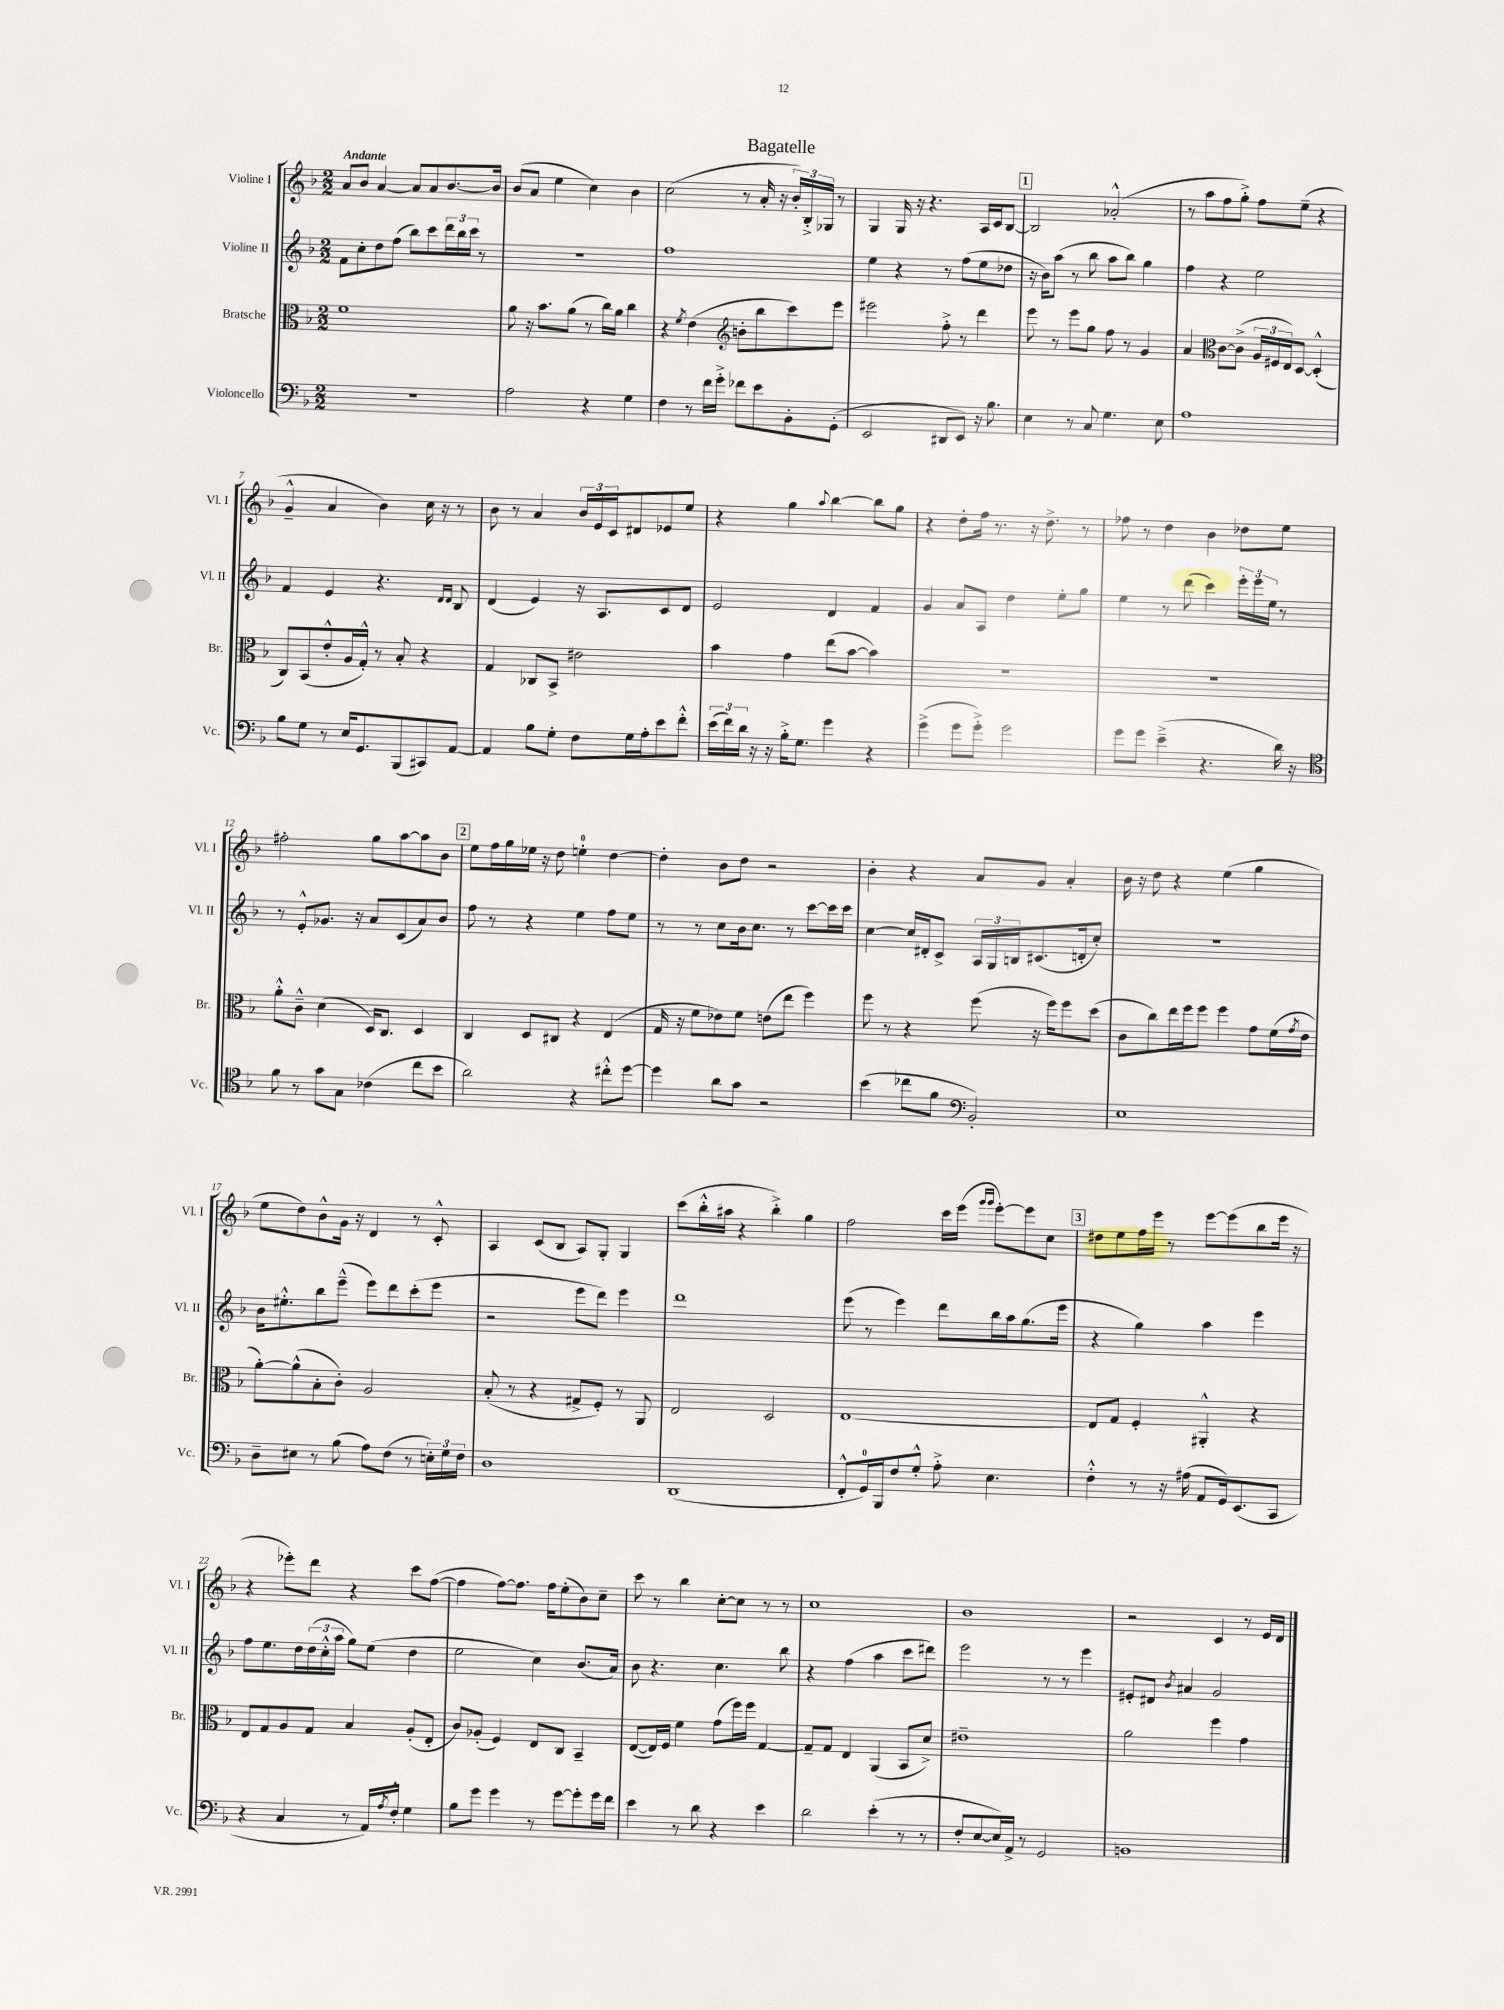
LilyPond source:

\header { title = "Bagatelle" }
<<
\new StaffGroup <<
\new Staff = "s0" \with { instrumentName = "Violine I" shortInstrumentName = "Vl. I" } {
    \clef treble \key f \major \numericTimeSignature \time 2/2 \tempo "Andante"
    a'8 bes'8 a'4~ a'8 a'8 bes'8.~ bes'16 |
    bes'8( a'8 e''4 c''4) bes'4 |
    c''2( r8 a'16-. r16 \tuplet 3/2 { bes'16-.) bes16-.-> ges16 } r8 |
    g4 g16 r16 r4. a16 c'16 bes8~ |
    \mark \markup { \box "1" } bes2 aes'2-.-^( |
    r8 a''8 f''8 g''8-.->) f''8 e''8--( r4 |
    g'4---^ a'4 bes'4) c''16 r16 r8 |
    bes'8 r8 a'4 \tuplet 3/2 { bes'16 e'16 c'16 } dis'8 ees'8 e''8 |
    r4 g''4 \appoggiatura { a''8 } bes''4~ bes''8 g''8 |
    r4 d''8-. f''16 r8. r16 d''8.-> r8 |
    fes''8 r8 d''4 bes'4 des''8 e''8 |
    fis''2-. g''8 a''8~ a''8 bes'8 |
    \mark \markup { \box "2" } e''8 f''16 g''16 ees''16 r16 d''8 e''4-0-. d''4~ |
    d''4-. bes'8 d''8 r2 |
    bes'4-. r4 a'8 g'8 a'4-. |
    bes'16 r16 d''8 r4 e''4( g''4 |
    e''8 d''8) bes'8-^ g'16 r16 d'4 r8 c'8-.-^ |
    a4 c'8( bes8 a8) g8-. g4 |
    c'''8( bes''16-.-^ ais''16 r4 bes''4-.->) g''4 |
    f''2 c'''16 e'''16( \grace { g'''16 g'''16 } e'''8~-.) e'''8 c''8 |
    \mark \markup { \box "3" } dis''8 e''8 f''16 e'''16 r8 e'''8~ e'''8( bes''8 e'''16 r16 |
    r4 ees'''8-.) d'''8 r4 c'''8 f''8~( |
    f''4 f''8~) f''8. f''16 e''8-.( bes'8) c''8-- |
    c'''8 r8 bes''4 c''8~-. c''8 r8 r8 |
    c''1 |
    bes'1 |
    r2 c'4 r8 e'16 d'16 \bar "|." |
}
\new Staff = "s1" \with { instrumentName = "Violine II" shortInstrumentName = "Vl. II" } {
    \clef treble \key f \major \numericTimeSignature \time 2/2
    f'8 c''8-. d''8 f''8( bes''8) c'''8 \tuplet 3/2 { d'''16 bes''16 c'''16 } r8 |
    R1 |
    f''1 |
    e''4 r4 r8 f''8( e''8 des''8 |
    \mark \markup { \box "1" } r16 bes'16) a''8( r8 bes''8 a''8 bes''8) g''4 |
    f''4 r4 e''2 |
    f'4 e'4 r4. \grace { d'16 d'16 } bes8 |
    d'4( e'4) r16 a8. c'8 d'8 |
    e'2 d'4 f'4 |
    g'4 a'8 a8 d''4 e''8-. g''8 |
    e''4 r8 d'''8( c'''4) \tuplet 3/2 { e'''16-. e'''16 e''16 } r8 |
    r8 e'8-.-^ ges'8. r16 a'8 c'8( a'8) bes'8 |
    \mark \markup { \box "2" } f''8 r8 r4 e''4 f''8 e''8 |
    r8 r8 c''8 bes'16 c''8. r8 c'''8~ c'''16 c'''16 |
    c''4~ c''16 dis'16-. c'8-> \tuplet 3/2 { a16 g16 b16 } cis'8.( d'16-. c''8-.) |
    r1 |
    bes'16 eis''8.-.-^ bes''8 e'''8---^( e'''8) d'''8 c'''8-.( e'''8 |
    r2 e'''8 d'''8) e'''4 |
    d'''1 |
    e'''8( r8 e'''4) d'''8 bes''16 a''16 g''8.( e'''16 |
    \mark \markup { \box "3" } r4 g''4) a''4 e'''4 |
    f''8 e''8. d''16 \tuplet 3/2 { d''16( c''16-.-^ a''16 } g''8) e''8( d''4 |
    e''2 c''4) bes'8.( a'16) |
    bes'8 r4. c''4. bes''8 |
    r4 f''4( a''4 c'''8 dis'''8) |
    e'''2 r8 r8 e'''4 |
    eis'8-. dis'8 \acciaccatura { bes'8 } ais'4 g'2 \bar "|." |
}
\new Staff = "s2" \with { instrumentName = "Bratsche" shortInstrumentName = "Br." } {
    \clef alto \key f \major \numericTimeSignature \time 2/2
    f'1 |
    a'8 r16 bes'8. a'8( r8 c''16) a'16 c''4 |
    r4 \acciaccatura { f'8 } e'4( \clef treble b'8-. bes''8 c'''8) e'''8 |
    eis'''2 f''8-.-> r8 d'''4 |
    \mark \markup { \box "1" } e'''8 r8 e'''8 g''8 f''8 r8 g'4 |
    a'4 \clef alto c'8~ c'8->( \tuplet 3/2 { a16 fis16 e16) } d8~ d4-.-^( |
    c8) bes,8( e'8-.-^ a16 g16-.-^) r8 bes8-. r4 |
    g4 ces8 bes,8-> eis'2 |
    bes'4 g'4 e''8( bes'8~ bes'4) |
    R1 |
    R1 |
    a'8-.-^ c'8---^ d'4( d16) c8. d4 |
    \mark \markup { \box "2" } c4 d8 cis8 r4 e4( |
    g16 r16 f'8 ees'8) f'8 e'8( e''8 f''4) |
    f''8 r8 r4 f''8( r16 f''16) f''8 d''8( |
    c'8 c''8) e''16 f''16 f''8 f''4 g'8 f'16( \acciaccatura { g'8 } e'16 |
    a'8~-.) a'8-^( bes8-. c'8-.) a2 |
    bes8-.( r8 r4 gis8-> f8-.) r8 a,8 |
    e2 d2 |
    e1~ |
    \mark \markup { \box "3" } e8 g8 f4-. ais,4-.-^ r4 |
    e8 g8 a8 g8 bes4 a8-.( e8-. |
    c'8) aes8-.( f4) e8 c8 bes,4-- |
    e8~( e16) f16 f'4 g'8( f''16) f''16 g4~ |
    g8-- g8 e4 a,4( bes,8 d'8->) |
    eis'1-- |
    a'2 f''4 g'4 \bar "|." |
}
\new Staff = "s3" \with { instrumentName = "Violoncello" shortInstrumentName = "Vc." } {
    \clef bass \key f \major \numericTimeSignature \time 2/2
    R1 |
    a2 r4 g4 |
    f4 r8 f'16 g'16-.-> fes'8 e'8 bes,8-. g,8-.( |
    e,2 dis,8 e,8) r16 bes8. |
    \mark \markup { \box "1" } e4 r8 c8 g4. e8 |
    a1 |
    bes8 g8 r8 e16 g,8. bes,,8( cis,8) a,8~ |
    a,4 bes8 g8-. f8 g16 a16-. e'8 f'8-.-^ |
    \tuplet 3/2 { e'16( f'16) d'16 } r16 r16 bes16-.-> g8. g'4 r4 |
    g'4->( g'8 g'8-.->) g'2 |
    g'8 g'8 e'4--->( r4. d'16) r16 |
    \clef tenor f'8 r8 g'8 g8 ces'4( c''8 bes'8 |
    \mark \markup { \box "2" } a'2) r4 cis''8-.-^ d''8~ |
    d''4 a'8 g'8 r2 |
    bes'4( ces''8 f'8 \clef bass bes,2-.) |
    e1 |
    d8-- eis8 r8 bes8( a8) f8( r8 \tuplet 3/2 { e16-.) g16 f16 } |
    d1 |
    d,1( |
    f,8-.-^ g,16-0) bes,,16 f8 g8-.-^ a8-.-> e4. |
    \mark \markup { \box "3" } f4-.-^ r8 r16 ais16( a,8 g,16) e,8.( c,8 |
    r4 c4 r8 a,16) \acciaccatura { a8 } f16-.-^ g4 |
    bes8 g'8 g'4 r8 g'8~ g'8-. g'16 f'16 |
    e'4 r8 d'8 r4 e'4 |
    d'2 e'4-.( r8 r8 |
    f8-. e8~ e16) a,16-> r8 g,2 |
    b,1 \bar "|." |
}
>>
>>
